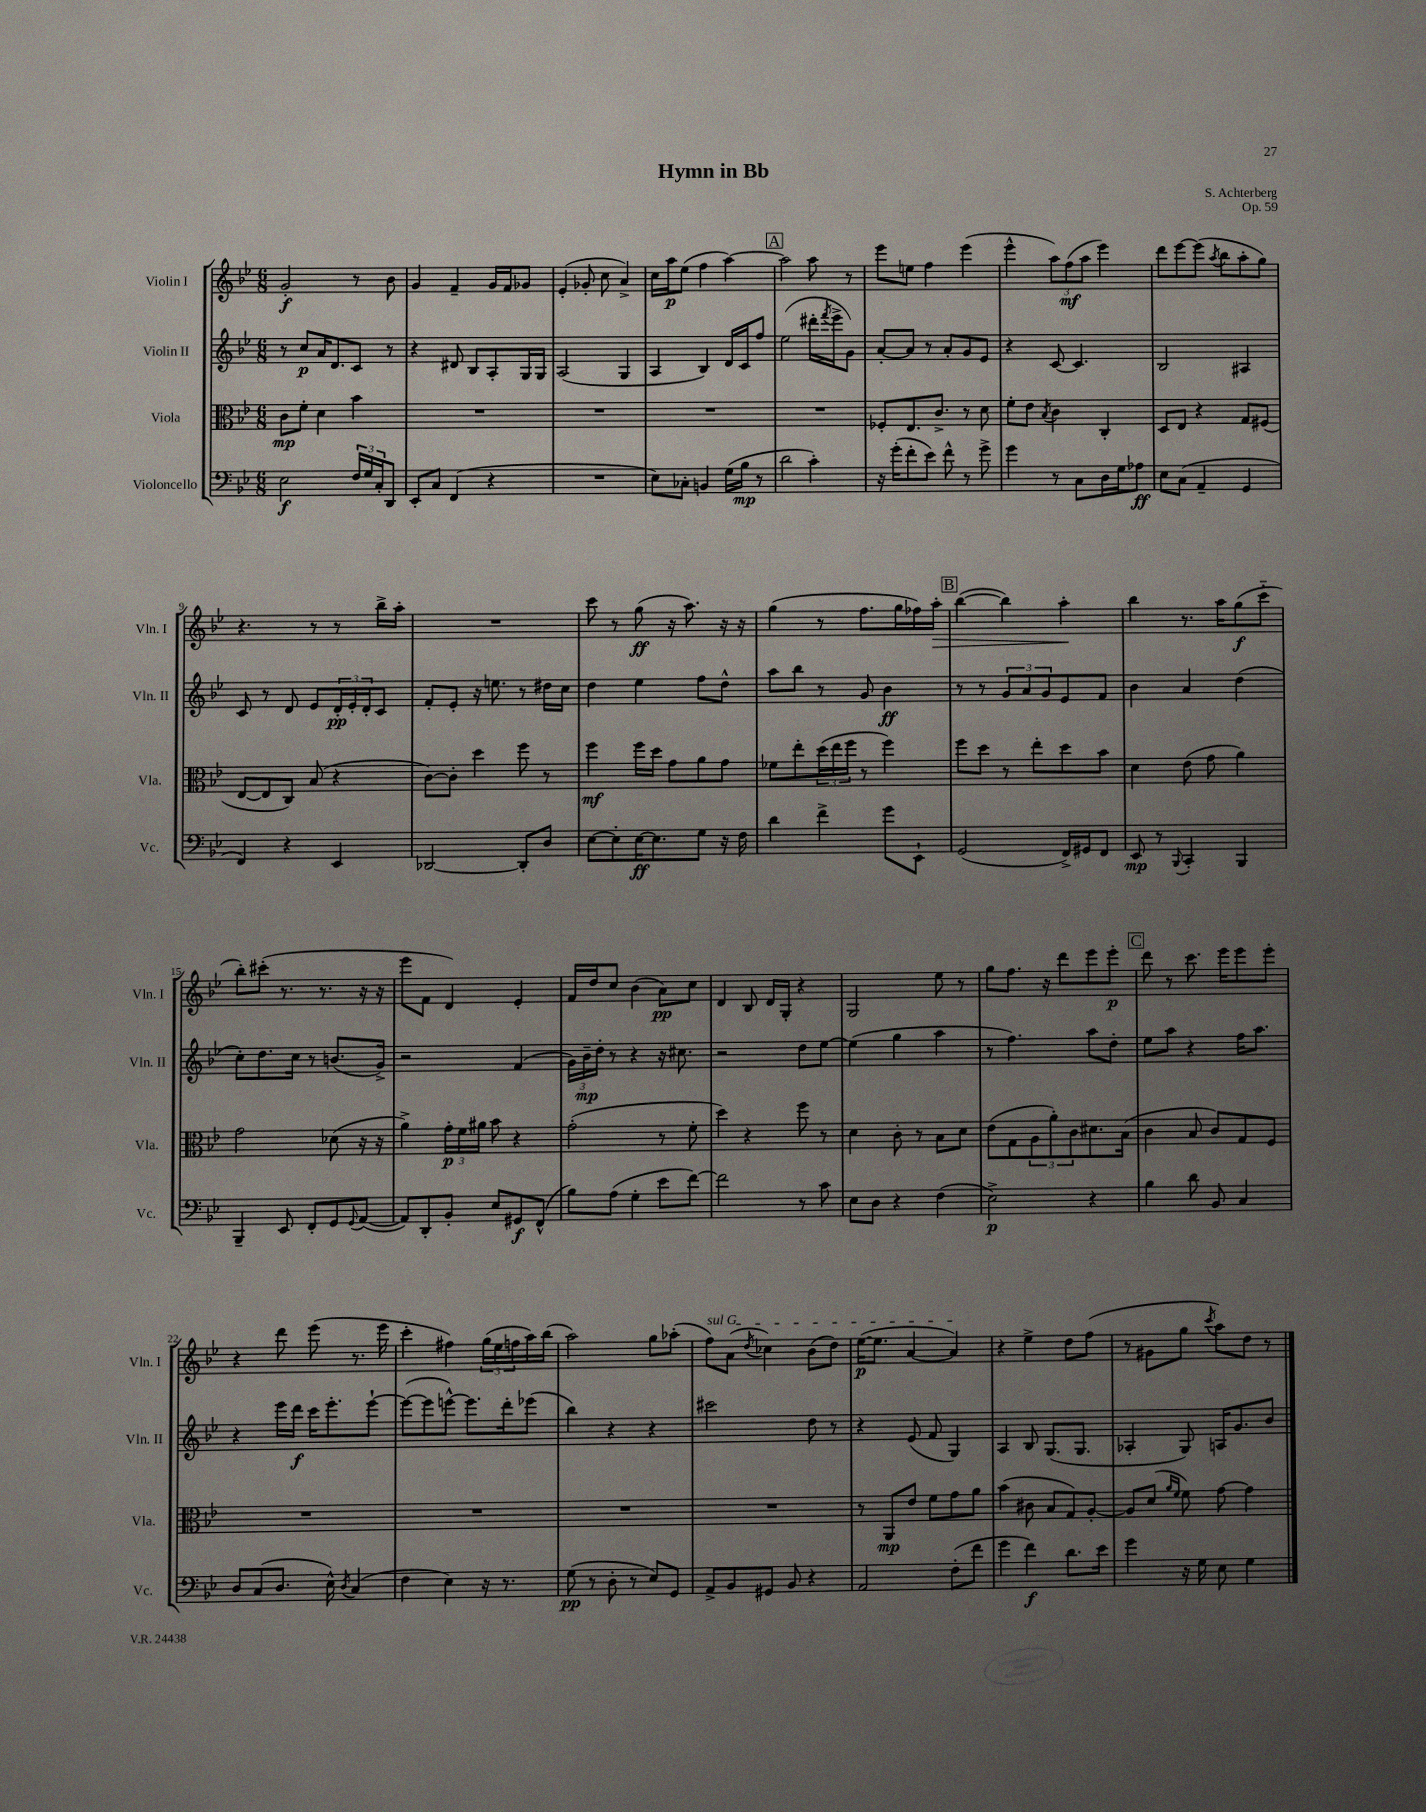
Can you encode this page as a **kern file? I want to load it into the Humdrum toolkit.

**kern	**dynam	**kern	**dynam	**kern	**dynam	**kern	**dynam
*part4	*part4	*part3	*part3	*part2	*part2	*part1	*part1
*staff4	*staff4	*staff3	*staff3	*staff2	*staff2	*staff1	*staff1
*I"Violoncello	*	*I"Viola	*	*I"Violin II	*	*I"Violin I	*
*I'Vc.	*	*I'Vla.	*	*I'Vln. II	*	*I'Vln. I	*
*clefF4	*	*clefC3	*	*clefG2	*	*clefG2	*
*k[b-e-]	*	*k[b-e-]	*	*k[b-e-]	*	*k[b-e-]	*
*M6/8	*	*M6/8	*	*M6/8	*	*M6/8	*
=1	=1	=1	=1	=1	=1	=1	=1
2E-\	f	8c\L	mp	8r	.	2g'/	f
.	.	8f'\J	.	8cc/L	p	.	.
.	.	4d\	.	16a/K	.	.	.
.	.	.	.	8.d/	.	.	.
24F/LL	.	4b-\	.	8c/J	.	8r	.
24G/	.	.	.	.	.	.	.
24C'/J	.	.	.	.	.	.	.
8DD/J	.	.	.	8r	.	8b-\	.
=2	=2	=2	=2	=2	=2	=2	=2
8EE-'/L	.	2.r	.	4r	.	4g/	.
8C/J	.	.	.	.	.	.	.
(4FF/	.	.	.	8d#X/	.	4f~/	.
.	.	.	.	8B-/L	.	.	.
4r	.	.	.	8A'/	.	16g/LL	.
.	.	.	.	.	.	16f/J	.
.	.	.	.	16G/L	.	8g-X/J	.
.	.	.	.	16G/JJ	.	.	.
=3	=3	=3	=3	=3	=3	=3	=3
2.r	.	2.r	.	(2A/	.	(4e-'/	.
.	.	.	.	.	.	8g-X'/	.
.	.	.	.	.	.	8cc\	.
.	.	.	.	4G/	.	4a^/)	.
=4	=4	=4	=4	=4	=4	=4	=4
8E-\L)	.	2.r	.	4A/	.	16cc\LL	.
.	.	.	.	.	.	16aa\J	p
8C-X'\J	.	.	.	.	.	(8ee-\J	.
4BBn/	.	.	.	4B-/)	.	4ff\	.
(16G\LL	.	.	.	16d/LL	.	[4aa\)	.
16B-\JJ	mp	.	.	16c/J	.	.	.
8r	.	.	.	8ff/J	.	.	.
!!LO:REH:place=s1:t=A
=5	=5	=5	=5	=5	=5	=5	=5
2d\	.	2.r	.	(2ee-\	.	2aa\]	.
4c'\)	.	.	.	16ddd#X'\LL	.	8aa\	.
.	.	.	.	8qfff/	.	.	.
.	.	.	.	16eee-^\J	.	.	.
.	.	.	.	8g\J)	.	8r	.
=6	=6	=6	=6	=6	=6	=6	=6
16r	.	8F-X'/L	.	[8a'/L	.	8eee-\L	.
(16g'\KL	.	.	.	.	.	.	.
8f'\	.	8.E-/	.	8a/J]	.	8een\J	.
8e-\J)	.	.	.	8r	.	4ff\	.
.	.	8.c^/J	.	.	.	.	.
8f^^\	.	.	.	8a'/L	.	.	.
8r	.	8r	.	8g/	.	(4eee-\	.
8g^\	.	8d\	.	8e-/J	.	.	.
=7	=7	=7	=7	=7	=7	=7	=7
4g\	.	8f'\L	.	4r	.	4eee-^^\	.
.	.	8e-\J	.	.	.	.	.
.	.	8qB-/	.	.	.	.	.
8r	.	4c\	.	[8c/	.	12aa\L)	.
.	.	.	.	.	.	(12ff\	mf
8C\L	.	.	.	4.c/]	.	.	.
.	.	.	.	.	.	12aa\J	.
16D\L	.	4C'/	.	.	.	4eee-\)	.
16G\J	.	.	.	.	.	.	.
8A-X\J	ff	.	.	.	.	.	.
=8	=8	=8	=8	=8	=8	=8	=8
8E-\L	.	8D/L	.	2B-/	.	8ddd\L	.
(8C\J	.	8E-/J	.	.	.	[8eee-\	.
4AA~/	.	4r	.	.	.	(8eee-\J]	.
.	.	.	.	.	.	8qaa/	.
.	.	.	.	.	.	8bb-\L	.
4GG/	.	8G/L	.	4A#X/	.	8aa'\	.
.	.	(8F#X/J	.	.	.	8gg\J)	.
!!LO:LB:g=z
=9	=9	=9	=9	=9	=9	=9	=9
4FF/)	.	[8E-/L	.	8c/	.	4.r	.
.	.	8E-/]	.	8r	.	.	.
4r	.	8C/J)	.	8d/	.	.	.
.	.	(8B-/	.	8e-/L	.	8r	.
4EE-/	.	4r	.	24d'/L	pp	8r	.
.	.	.	.	24e-'/	.	.	.
.	.	.	.	24d'/J	.	.	.
.	.	.	.	8c/J	.	16bb-^\LL	.
.	.	.	.	.	.	16aa'\JJ	.
=10	=10	=10	=10	=10	=10	=10	=10
[2DD-X/	.	[8c\L)	.	8f'/L	.	2.r	.
.	.	8c'\J]	.	8e-'/J	.	.	.
.	.	4dd\	.	16r	.	.	.
.	.	.	.	8.een\	.	.	.
8DD-'/L]	.	8ff\	.	8r	.	.	.
8D/J	.	8r	.	16dd#X\LL	.	.	.
.	.	.	.	16cc\JJ	.	.	.
=11	=11	=11	=11	=11	=11	=11	=11
[8E-\L	.	4ff\	mf	4dd\	.	8ccc\	.
8E-'\]	.	.	.	.	.	8r	.
[16E-\K	ff	16ff\LL	.	4ee-\	.	(8gg\	ff
8.E-\]	.	16dd\JJ	.	.	.	.	.
.	.	8g\L	.	.	.	16r	.
.	.	.	.	.	.	8.aa\)	.
8G\J	.	8a\	.	8ff\L	.	.	.
16r	.	8g\J	.	8dd^^\J	.	16r	.
16F\	.	.	.	.	.	16r	.
=12	=12	=12	=12	=12	=12	=12	=12
4d\	.	8f-X\L	.	8aa\L	.	(4gg\	.
.	.	8ee-'\	.	8bb-\J	.	.	.
4f^\	.	(24dd\L	.	8r	.	8r	.
.	.	24ee-\	.	.	.	.	.
.	.	24ff\JJ	.	.	.	.	.
.	.	8r	.	8g/	.	8.ff\L	.
8g\L	.	4ff\)	.	4b-\	ff	.	.
.	.	.	.	.	.	16gg\L	.
8EE-`\J	.	.	.	.	.	16ff-X\)	.
!	!	!	!	!	!	!	!LO:HP:b
.	.	.	.	.	.	16aa'\JJ	>
!!LO:REH:place=s1:t=B
=13	=13	=13	=13	=13	=13	=13	=13
(2GG/	.	8ff\L	.	8r	.	([4bb-\	.
.	.	8dd\J	.	8r	.	.	.
.	.	8r	.	12g/L	.	4bb-\])	.
.	.	.	.	12a/	.	.	.
.	.	8ee-'\L	.	.	.	.	.
.	.	.	.	12g/	.	.	.
16FF^/LL)	.	8dd\	.	8e-/	.	4aa'\	.
16GG#X/J	.	.	.	.	.	.	.
8FF/J	.	8b-\J	.	8f/J	.	.	.
.	.	.	.	.	.	.	]
=14	=14	=14	=14	=14	=14	=14	=14
8EE-/	mp	4d\	.	4b-\	.	4bb-\	.
8r	.	.	.	.	.	.	.
8qqBBB-/	.	.	.	.	.	.	.
4CC'/	.	(8e-\	.	4a/	.	8.r	.
.	.	8g\	.	.	.	.	.
.	.	.	.	.	.	16aa\KL	.
4BBB-/	.	4a\)	.	(4dd\	.	(8gg\	f
.	.	.	.	.	.	8ccc\J	.
!!LO:LB:g=z
=15	=15	=15	=15	=15	=15	=15	=15
4BBB-~/	.	2g\	.	8cc'\L)	.	8bb-'\L)	.
.	.	.	.	8.dd\	.	(8ccc#X'\J	.
8EE-/	.	.	.	.	.	8.r	.
.	.	.	.	16cc\Jk	.	.	.
8FF'/L	.	.	.	8r	.	.	.
.	.	.	.	.	.	8.r	.
8GG/	.	(8d-X\	.	(8.bn/L	.	.	.
8qqGG/	.	.	.	.	.	.	.
([8AA/J	.	16r	.	.	.	16r	.
.	.	16r	.	16g^/Jk)	.	16r	.
=16	=16	=16	=16	=16	=16	=16	=16
8AA/L])	.	4a^\)	.	2r	.	8eee-\L	.
8DD'/	.	.	.	.	.	8f\J	.
8BB-'/J	.	24g'\LL	p	.	.	4d/)	.
.	.	24f\	.	.	.	.	.
.	.	24a#X\JJ	.	.	.	.	.
8E-/L	.	8b-\	.	.	.	.	.
8GG#X/	f	4r	.	(4f/	.	4e-'/	.
(8FF^^/J	.	.	.	.	.	.	.
=17	=17	=17	=17	=17	=17	=17	=17
8B-\L)	.	(2g'\	.	24g\LL)	.	16f/LL	.
.	.	.	.	24b-~\	mp	.	.
.	.	.	.	.	.	16dd/J	.
.	.	.	.	24dd'\JJ	.	.	.
(8A\J	.	.	.	8r	.	8cc/J	.
4G'\	.	.	.	4r	.	(4b-\	.
8e-\L	.	8r	.	16r	.	8a\L)	pp
.	.	.	.	8.cc#X\	.	.	.
[8f\J)	.	8f'\	.	.	.	8cc\J	.
=18	=18	=18	=18	=18	=18	=18	=18
2f\]	.	4dd\)	.	2r	.	4d/	.
.	.	4r	.	.	.	8B-/	.
.	.	.	.	.	.	16d/LL	.
.	.	.	.	.	.	16G'/JJ	.
8r	.	8ff\	.	8dd\L	.	4r	.
8c\	.	8r	.	[8ee-\J	.	.	.
=19	=19	=19	=19	=19	=19	=19	=19
8E-\L	.	4d\	.	(4ee-\]	.	2G/	.
8D\J	.	.	.	.	.	.	.
4r	.	8c'\	.	4gg\	.	.	.
.	.	8r	.	.	.	.	.
(4F\	.	8B-\L	.	4aa\	.	8ee-\	.
.	.	8d\J	.	.	.	8r	.
=20	=20	=20	=20	=20	=20	=20	=20
2E-^\)	p	(8e-\L	.	8r	.	8gg\L	.
.	.	8G\	.	4.ff\)	.	8.ff\J	.
.	.	12A\	.	.	.	.	.
.	.	.	.	.	.	16r	.
.	.	12a'\)	.	.	.	.	.
.	.	.	.	.	.	8ddd\L	.
.	.	12c\	.	.	.	.	.
4r	.	8.d#X\	.	8aa\L	.	8eee-\	.
.	.	.	.	8dd'\J	.	8eee-'\J	p
.	.	(16B-\Jk	.	.	.	.	.
!!LO:REH:place=s1:t=C
=21	=21	=21	=21	=21	=21	=21	=21
4B-\	.	4c\	.	8ee-\L	.	8ddd\	.
.	.	.	.	8aa\J	.	8r	.
8d\	.	8B-/	.	4r	.	8.ccc\	.
8BB-/	.	8c/L)	.	.	.	.	.
.	.	.	.	.	.	16eee-\KL	.
4C/	.	8G/	.	16ff\KL	.	8eee-\	.
.	.	.	.	8.aa\J	.	.	.
.	.	8F/J	.	.	.	8eee-'\J	.
!!LO:LB:g=z
=22	=22	=22	=22	=22	=22	=22	=22
8D/L	.	2.r	.	4r	.	4r	.
(8C/	.	.	.	.	.	.	.
8.D/J	.	.	.	16eee-\LL	.	8ddd\	.
.	.	.	.	16ddd\JJ	f	.	.
.	.	.	.	16ccc\KL	.	(8eee-\	.
16E-^^\)	.	.	.	8.eee-'\	.	.	.
8qD/	.	.	.	.	.	.	.
(4C/	.	.	.	.	.	8.r	.
.	.	.	.	[8eee-`\J	.	.	.
.	.	.	.	.	.	16eee-\	.
=23	=23	=23	=23	=23	=23	=23	=23
4F\	.	2.r	.	(8eee-\L_	.	4ccc'\	.
.	.	.	.	8eee-\]	.	.	.
4E-\)	.	.	.	[8eeen^^\J)	.	4ff#X\)	.
.	.	.	.	8.eee\L]	.	.	.
16r	.	.	.	.	.	(24gg\LL	.
.	.	.	.	.	.	24ee-\	.
8.r	.	.	.	16ddd'\k	.	.	.
.	.	.	.	.	.	24ffn\	.
.	.	.	.	(8eee-X\J	.	16aa\)	.
.	.	.	.	.	.	(16bb-\JJ	.
=24	=24	=24	=24	=24	=24	=24	=24
(8G\	pp	2.r	.	4bb-\)	.	2aa\)	.
8r	.	.	.	.	.	.	.
8D'\	.	.	.	4r	.	.	.
8r	.	.	.	.	.	.	.
8E-/L)	.	.	.	4r	.	8gg\L	.
8GG/J	.	.	.	.	.	(8aa-X'\J	.
=25	=25	=25	=25	=25	=25	=25	=25
!	!	!	!	!	!	!LO:TX:a:i:t=sul G	!
8AA^/L	.	2.r	.	2ccc#X\	.	8ff\L)	.
8BB-/	.	.	.	.	.	(8a\J	.
.	.	.	.	.	.	8qdd/	.
8GG#X/J	.	.	.	.	.	4cc-X\)	.
8BB-/	.	.	.	.	.	.	.
4r	.	.	.	8dd\	.	(8b-\L	.
.	.	.	.	8r	.	8dd\J)	.
=26	=26	=26	=26	=26	=26	=26	=26
2AA/	.	8r	.	4r	.	([16ee-\KL	p
.	.	.	.	.	.	8.ee-\J]	.
.	.	8AA/L	mp	.	.	.	.
.	.	8e-/J	.	(8e-/	.	[4a/	.
.	.	8f\L	.	8f/	.	.	.
(8F'\L	.	8g\	.	4G/)	.	4a/])	.
8f\J	.	8a\J	.	.	.	.	.
=27	=27	=27	=27	=27	=27	=27	=27
4g\	.	(4b-\	.	4A/	.	4r	.
4f\)	f	8c#X\	.	8B-/	.	4ee-^\	.
.	.	8B-/L	.	(8.G/L	.	.	.
8.d\L	.	8G/)	.	.	.	8dd\L	.
.	.	.	.	8.G/J	.	.	.
.	.	[8A'/J	.	.	.	(8ff\J	.
16e-\Jk	.	.	.	.	.	.	.
=28	=28	=28	=28	=28	=28	=28	=28
4g\	.	8A/L]	.	4A-X'/	.	8r	.
.	.	(8d/J	.	.	.	8g#X\L	.
.	.	16qqa/LL	.	.	.	.	.
.	.	16qqf/JJ	.	.	.	.	.
16r	.	8f\)	.	8G/)	.	8gg\J	.
16G\	.	.	.	.	.	.	.
.	.	.	.	.	.	8qccc/	.
8E-\	.	[8g\	.	16An/KL	.	8aa\L)	.
.	.	.	.	8.g/	.	.	.
4G\	.	4g\]	.	.	.	8dd\J	.
.	.	.	.	8b-/J	.	8r	.
==	==	==	==	==	==	==	==
*-	*-	*-	*-	*-	*-	*-	*-
